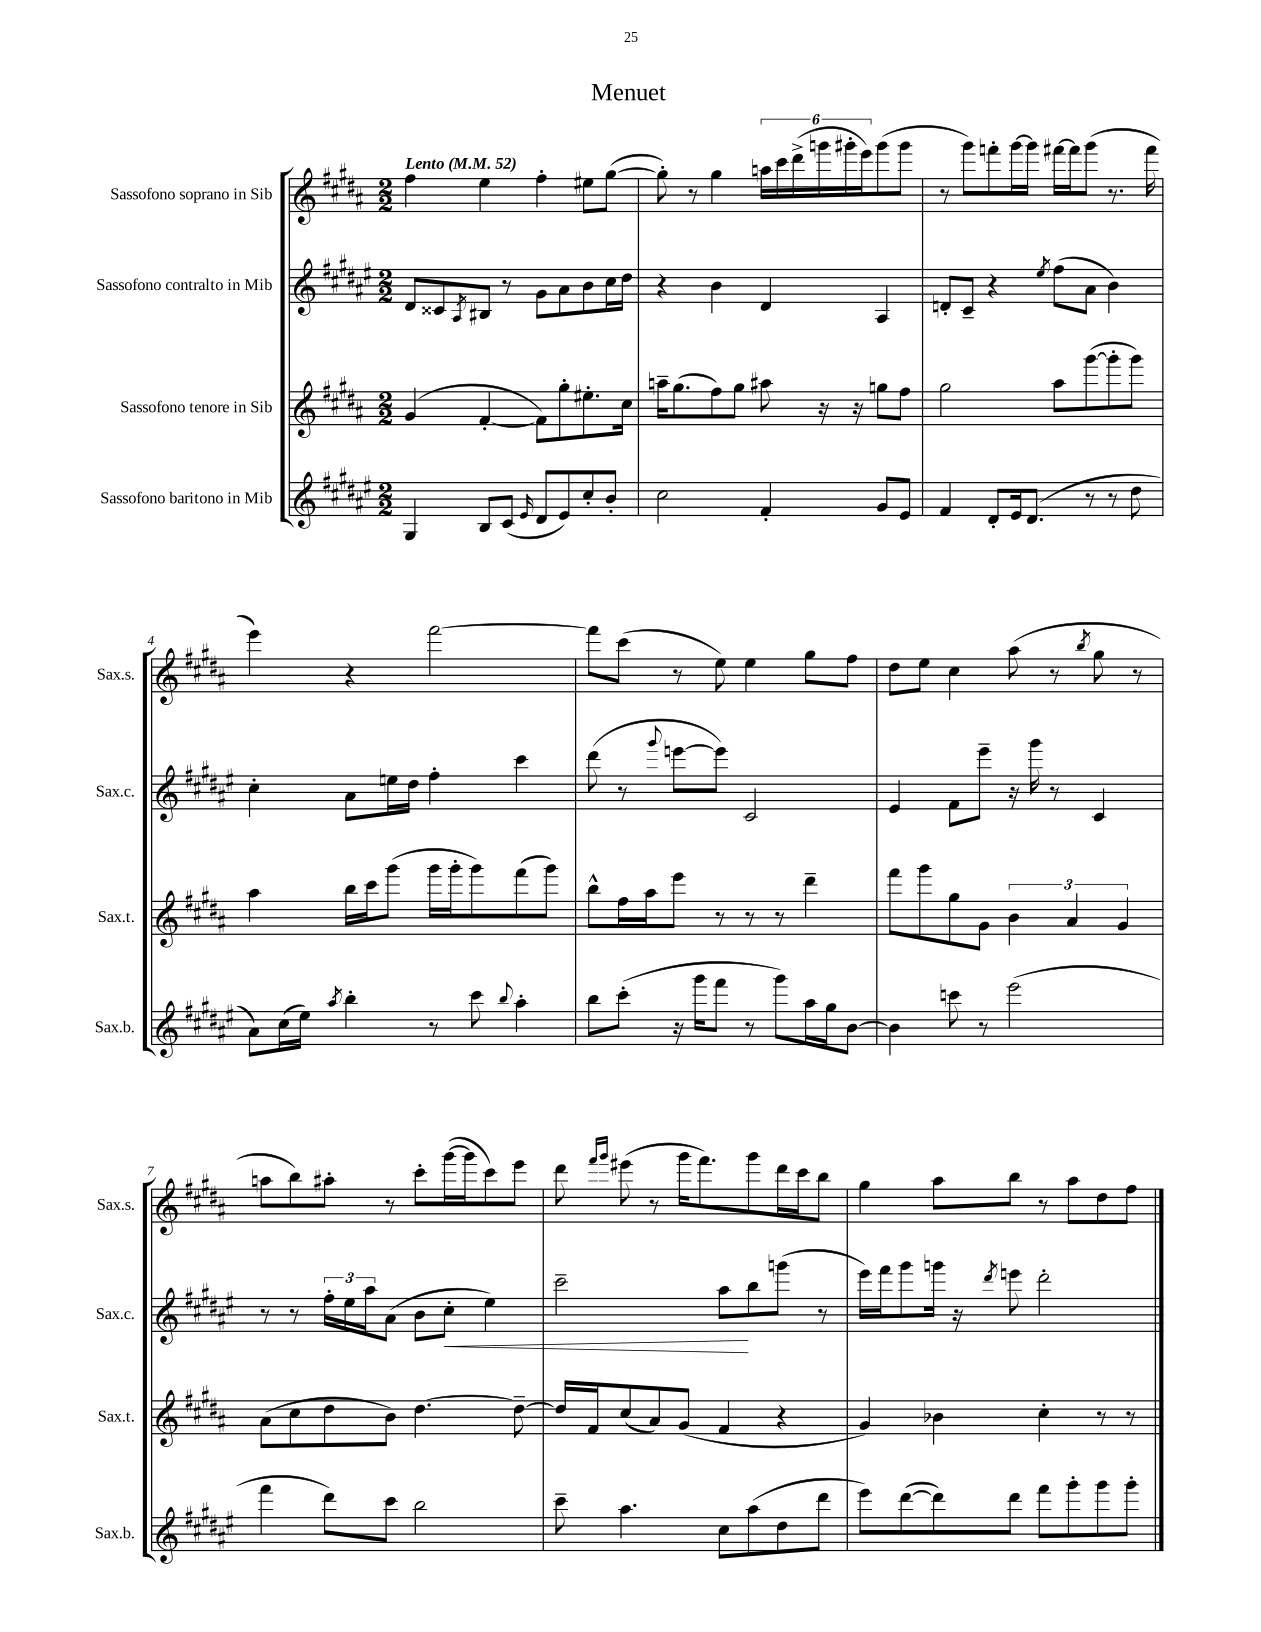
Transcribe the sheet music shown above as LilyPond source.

\header { title = "Menuet" }
<<
\new StaffGroup <<
\new Staff = "s0" \with { instrumentName = "Sassofono soprano in Sib" shortInstrumentName = "Sax.s." } {
    \clef treble \key b \major \numericTimeSignature \time 2/2 \tempo "Lento" 4 = 52
    fis''4 e''4 fis''4-. eis''8 gis''8~( |
    gis''8-.) r8 gis''4 \tuplet 6/4 { a''16 cis'''16 dis'''16->( g'''16 gis'''16-. e'''16) } gis'''8( gis'''8 |
    r8 gis'''8) f'''8-. gis'''16~ gis'''16 fis'''16~ fis'''16 gis'''8( r8. fis'''16 |
    e'''4) r4 fis'''2~ |
    fis'''8 cis'''8( r8 e''8) e''4 gis''8 fis''8 |
    dis''8 e''8 cis''4 ais''8( r8 \acciaccatura { b''8 } gis''8 r8 |
    a''8 b''8) ais''8-. r8 cis'''8-. gis'''16~( gis'''16 cis'''8) e'''8 |
    dis'''8 \grace { fis'''16 gis'''16 } eis'''8( r8 gis'''16 fis'''8.) gis'''8 dis'''16 cis'''16 b''8 |
    gis''4 ais''8 b''8 r8 ais''8 dis''8 fis''8 \bar "|." |
}
\new Staff = "s1" \with { instrumentName = "Sassofono contralto in Mib" shortInstrumentName = "Sax.c." } {
    \clef treble \key fis \major \numericTimeSignature \time 2/2
    dis'8 cisis'8 \acciaccatura { ais8 } bis8 r8 gis'8 ais'8 b'8 cis''16 dis''16 |
    r4 b'4 dis'4 ais4 |
    d'8-. cis'8-- r4 \acciaccatura { eis''8 } fis''8( ais'8 b'4) |
    cis''4-. ais'8 e''16 dis''16 fis''4-. cis'''4 |
    dis'''8( r8 \appoggiatura { gis'''8 } e'''8~ e'''8) cis'2 |
    eis'4 fis'8 eis'''8-- r16 gis'''16 r8 cis'4 |
    r8 r8 \tuplet 3/2 { fis''16-. eis''16 ais''16 } ais'8( b'8 cis''8-.\< eis''4) |
    cis'''2-- ais''8\! b''8 g'''8( r8 |
    eis'''16) fis'''16 gis'''8 g'''16 r16 \acciaccatura { dis'''8 } e'''8 dis'''2-. \bar "|." |
}
\new Staff = "s2" \with { instrumentName = "Sassofono tenore in Sib" shortInstrumentName = "Sax.t." } {
    \clef treble \key b \major \numericTimeSignature \time 2/2
    gis'4( fis'4~-. fis'8) gis''8-. eis''8.-. cis''16 |
    a''16-- gis''8.( fis''8) gis''8 ais''8 r16 r16 g''8 fis''8 |
    gis''2 ais''8 gis'''8~( gis'''8-. gis'''8) |
    ais''4 b''16 cis'''16 gis'''8( gis'''16 gis'''16-. gis'''8) fis'''8( gis'''8) |
    b''8-^ fis''16 ais''16 e'''8 r8 r8 r8 dis'''4-- |
    fis'''8 gis'''8 gis''8 gis'8 \tuplet 3/2 { b'4 ais'4 gis'4 } |
    ais'8( cis''8 dis''8 b'8) dis''4.~ dis''8~-- |
    dis''16 fis'16 cis''8( ais'8) gis'8( fis'4 r4 |
    gis'4) bes'4 cis''4-. r8 r8 \bar "|." |
}
\new Staff = "s3" \with { instrumentName = "Sassofono baritono in Mib" shortInstrumentName = "Sax.b." } {
    \clef treble \key fis \major \numericTimeSignature \time 2/2
    gis4 b8 cis'8( \grace { eis'16 } dis'8 eis'8) cis''8-. b'8-. |
    cis''2 fis'4-. gis'8 eis'8 |
    fis'4 dis'8-. eis'16 dis'8.( r8 r8 dis''8 |
    ais'8) cis''16( eis''16) \acciaccatura { ais''8 } b''4-. r8 cis'''8 \appoggiatura { b''8 } ais''4-. |
    b''8 cis'''8-.( r16 gis'''16 fis'''8 r8 gis'''8) ais''16 gis''16 b'8~ |
    b'4 c'''8 r8 eis'''2( |
    fis'''4 dis'''8) cis'''8 b''2 |
    cis'''8-- ais''4. cis''8 ais''8( dis''8 dis'''8 |
    eis'''8) dis'''8~( dis'''8) dis'''8 fis'''8 gis'''8-. gis'''8 gis'''8-. \bar "|." |
}
>>
>>
